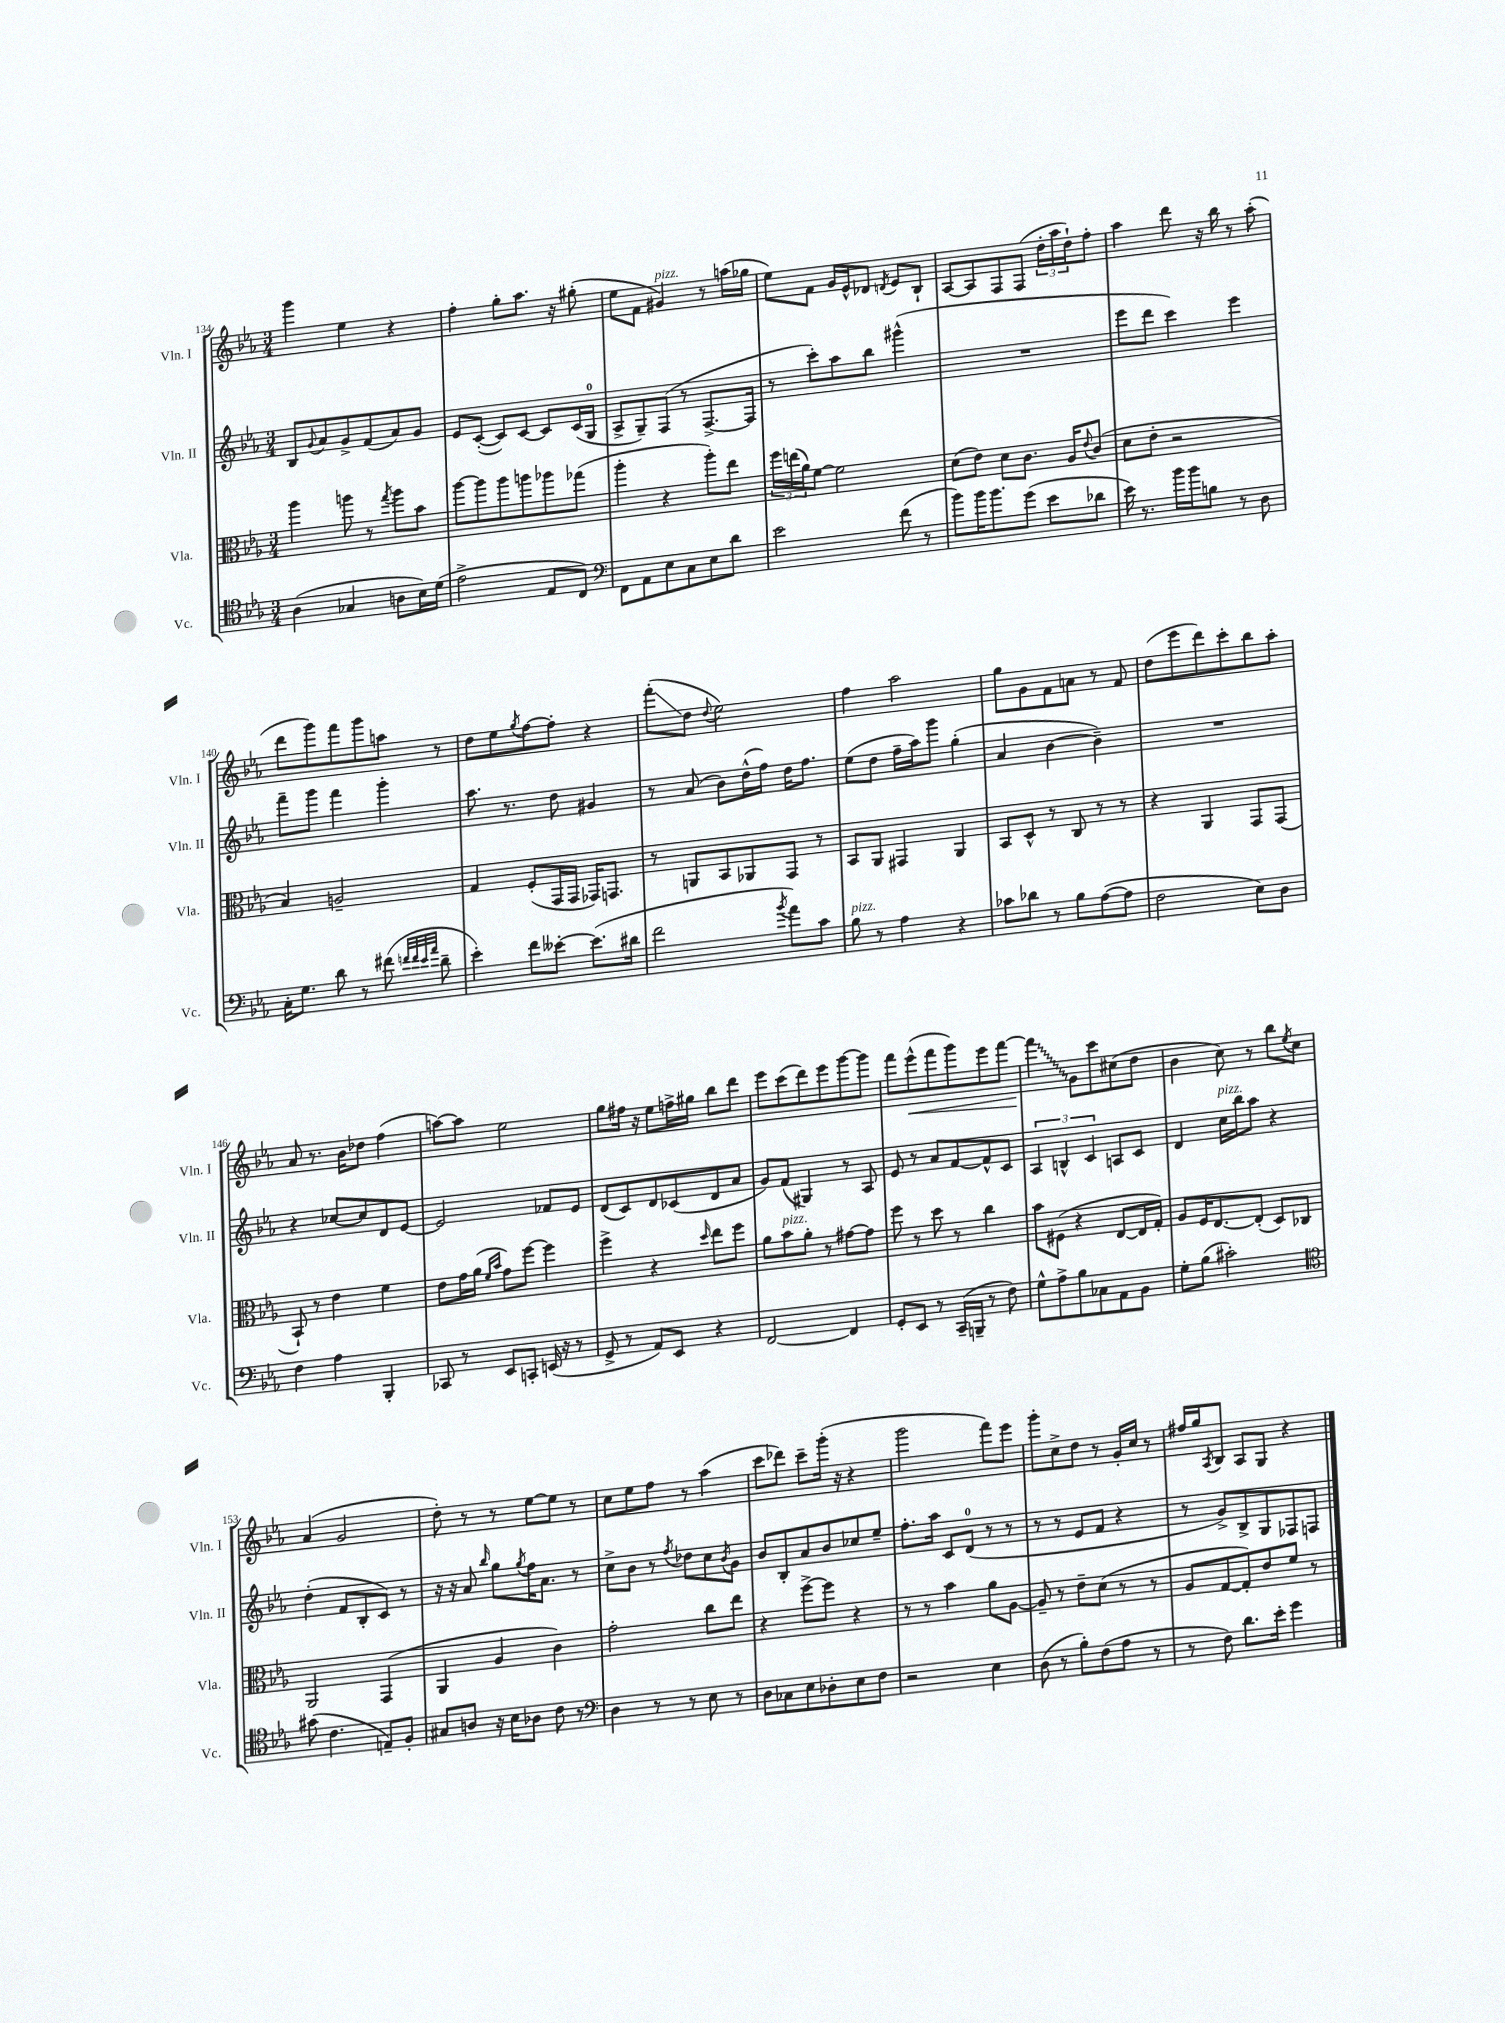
<<
\new StaffGroup <<
\new Staff = "s0" \with { instrumentName = "Vln. I" shortInstrumentName = "Vln. I" } {
    \clef treble \key ees \major \numericTimeSignature \time 3/4
    g'''4 ees''4 r4 |
    f''4-. g''8-. aes''8. r16 gis''8-.( |
    ees''8 f'8 gis'4^\markup { \italic "pizz." }) r8 a''16( ges''16 |
    ees''8) f'8 g'16 ees'16-^ des'8 \acciaccatura { d'8 } ees'8 bes8-! |
    aes8~ aes8 f8 f8( \tuplet 3/2 { d''16-. aes''16 d''16-!) } f''8-. |
    aes''4 d'''8 r16 bes''16 r8 aes''8-.( |
    d'''8 g'''8) f'''8 g'''8 a''8 r8 |
    d''8 ees''8 \acciaccatura { g''8 } f''8~ f''8-. r4 |
    f'''8-.\glissando( d''8 \appoggiatura { d''8 } ees''2) |
    f''4 aes''2 |
    g''8 g'8 f'8 a'8 r8 f'8 |
    d''8( ees'''8 d'''8) c'''8-. bes''8 aes''8-. |
    aes'8 r8. bes'16 des''8 f''4( |
    a''8~) a''8 ees''2 |
    g''8 fis''16 r16 ees''8 f''16-> gis''16 bes''8 d'''8 |
    ees'''8 c'''8( d'''8) ees'''8 g'''8~ g'''8 |
    f'''8 ees'''8-^\<( f'''8 g'''8) ees'''8 f'''8~ |
    \once \override Glissando.style = #'zigzag f'''4\glissando\! g'8 c'''8 cis''8( d''8 |
    bes'4 c''8) r8 bes''8 \acciaccatura { ees''8 } c''8 |
    aes'4( g'2 |
    d''8-.) r8 r8 ees''8~ ees''8 r8 |
    c''8 ees''8 f''8 r8 aes''4( |
    c'''8 des'''8) c'''8-- g'''16-.( r16 r4 |
    g'''2 f'''8) ees'''8 |
    g'''8-. c''8-> d''8 r8 g'16-. c''16 r8 |
    fis''16 g''16 \acciaccatura { aes8 } bes8 aes8 g8 r4 \bar "|." |
}
\new Staff = "s1" \with { instrumentName = "Vln. II" shortInstrumentName = "Vln. II" } {
    \clef treble \key ees \major \numericTimeSignature \time 3/4
    bes8 \appoggiatura { g'8 } aes'8 g'8-> f'8( aes'8) g'8 |
    ees'8 c'8~-.( c'8) c'8~ c'8 c'16( g16-0 |
    aes8-> g8--) f8( r8 f8.~-> f16 |
    r8 c'''8-.) aes''8 bes''8 gis'''4-^( |
    R2. |
    ees'''8 d'''8 c'''4) ees'''4 |
    f'''8-- g'''8 f'''4 g'''4-. |
    aes''8. r8. d''8 gis'4 |
    r8 aes'8( bes'8) d''16-^( f''16) d''16 f''8. |
    ees''8( d''8 f''16-- aes''16) g'''8 g''4-.( |
    aes'4 bes'4~ bes'4--) |
    R2. |
    r4 ces''8~ ces''8 d'8 ees'8~ |
    ees'2 fes'8 ees'8 |
    d'8( c'8) d'8 ces'8( d'8 aes'8 |
    g'8) f'8( gis4) r8 aes8 |
    ees'8 r8 aes'8 f'8~ f'8-^ c'8 |
    \tuplet 3/2 { aes4 b4-^ c'4 } a8 c'8 |
    d'4 c''16^\markup { \italic "pizz." } bes''16 aes''8 r4 |
    d''4-.( f'8 bes8-. c'8) r8 |
    r16 r16 aes'8 \grace { bes''16 } g''8 \acciaccatura { g''8 } f''16 aes'8. r8 |
    c''8-> bes'8 r8 \acciaccatura { f''8 } des''8 c''8 \acciaccatura { bes'8 } g'8 |
    bes'8 bes8-. aes'8 bes'8 ces''8 ees''8-- |
    f''8.-. aes''16 c'8 d'8-0( r8 r8 |
    r8 r8 ees'8 f'8 r4 |
    r8 g'8->) bes8-> g8 fes8 f8 \bar "|." |
}
\new Staff = "s2" \with { instrumentName = "Vla." shortInstrumentName = "Vla." } {
    \clef alto \key ees \major \numericTimeSignature \time 3/4
    aes''4 a''8 r8 \acciaccatura { g''8 } a''8 bes'8 |
    aes''8~ aes''8 aes''8 a''8 aes''8 ges''8( |
    aes''4-. r4 aes''8-.) ees''8 |
    \tuplet 3/2 { f''16 e''16( aes'16) } f'8~ f'2 |
    d'8( ees'8) d'8 c'8. aes16 \appoggiatura { ees'8 } c'8( |
    d'8 ees'8-. r2 |
    bes4) a2-- |
    g4 f8-.( g,16 g,16 ges,16) g,8. |
    r8 a,8 bes,8 aes,8 g,8 r8 |
    bes,8 aes,8 gis,4 aes,4 |
    bes,8 d8-^ r8 c8 r8 r8 |
    r4 aes,4 g,8 g,8( |
    bes,8-!) r8 ees'4 f'4 |
    ees'8 g'16 aes'16( \grace { f'16 bes'16 } g'8) f''8~ f''4 |
    f''4-> r4 \grace { d''16 } ees''8 f''8 |
    aes'8 bes'8^\markup { \italic "pizz." } aes'8-. r8 gis'8~ gis'8 |
    f''8 r8 d''8 r8 c''4 |
    bes'8 fis8( r4 ees8~ ees16 g16-.) |
    aes8 f16 ees8.~ ees8-.( d8) ces8 |
    aes,2 g,4( |
    aes,4 aes4 c'4) |
    g'2-. c''8 ees''8 |
    r4 f''8~-> f''8 r4 |
    r8 r8 bes'4 aes'8 aes8~ |
    aes8-- r8 ees'8-- d'8( r8 r8 |
    aes8 g8~ g8-.) ees'8 f'8 r8 \bar "|." |
}
\new Staff = "s3" \with { instrumentName = "Vc." shortInstrumentName = "Vc." } {
    \clef tenor \key ees \major \numericTimeSignature \time 3/4
    aes4( ges4 a8 bes16) d'16( |
    ees'2-> ees8 c8) |
    \clef bass f,8 aes,8 ees8 c8 ees8 d'8 |
    ees'2 f'8( r8 |
    bes'8) bes'16 bes'8. g'8( ees'8 des'8 |
    ees'16) r8. bes'16 bes'16 b8 r8 d8 |
    c16-. g8. d'8 r8 fis'8( \grace { f'32 f'32 ees'32 aes'32 } d'8-- |
    ees'4-.) f'8 eeses'8~-. eeses'8.( dis'16 |
    f'2 \acciaccatura { bes'8 } aes'8) c'8 |
    bes8^\markup { \italic "pizz." } r8 aes4 r4 |
    ces'8 des'8 r8 bes8 aes8~( aes8 |
    f2 ees8) d8 |
    f4 aes4 bes,,4-. |
    ces,8 r8 ees,8 c,8-. e,16( r16 r8 |
    g,8-> r8 aes,8) ees,8 r4 |
    f,2~ f,4 |
    g,8-. ees,8 r8 c,16--( b,,16-- r8 f8) |
    g8-^ aes8-> bes8 ces8 aes,8 bes,8 |
    g8-. bes8( cis'2-.) |
    \clef tenor gis'8( c'4. e8--) f8-. |
    gis8 a8 r16 bes16 aes8 c'8 r8 |
    \clef bass d4 r8 r8 ees8 r8 |
    d8 ces8 ees8 des8-. ees8 f8 |
    r2 ees4 |
    d8( r8 bes8-.) f8( aes8 r8 |
    r8 f8) d'8. ees'16-. g'4 \bar "|." |
}
>>
>>
\layout { \context { \Score currentBarNumber = #134 } }
